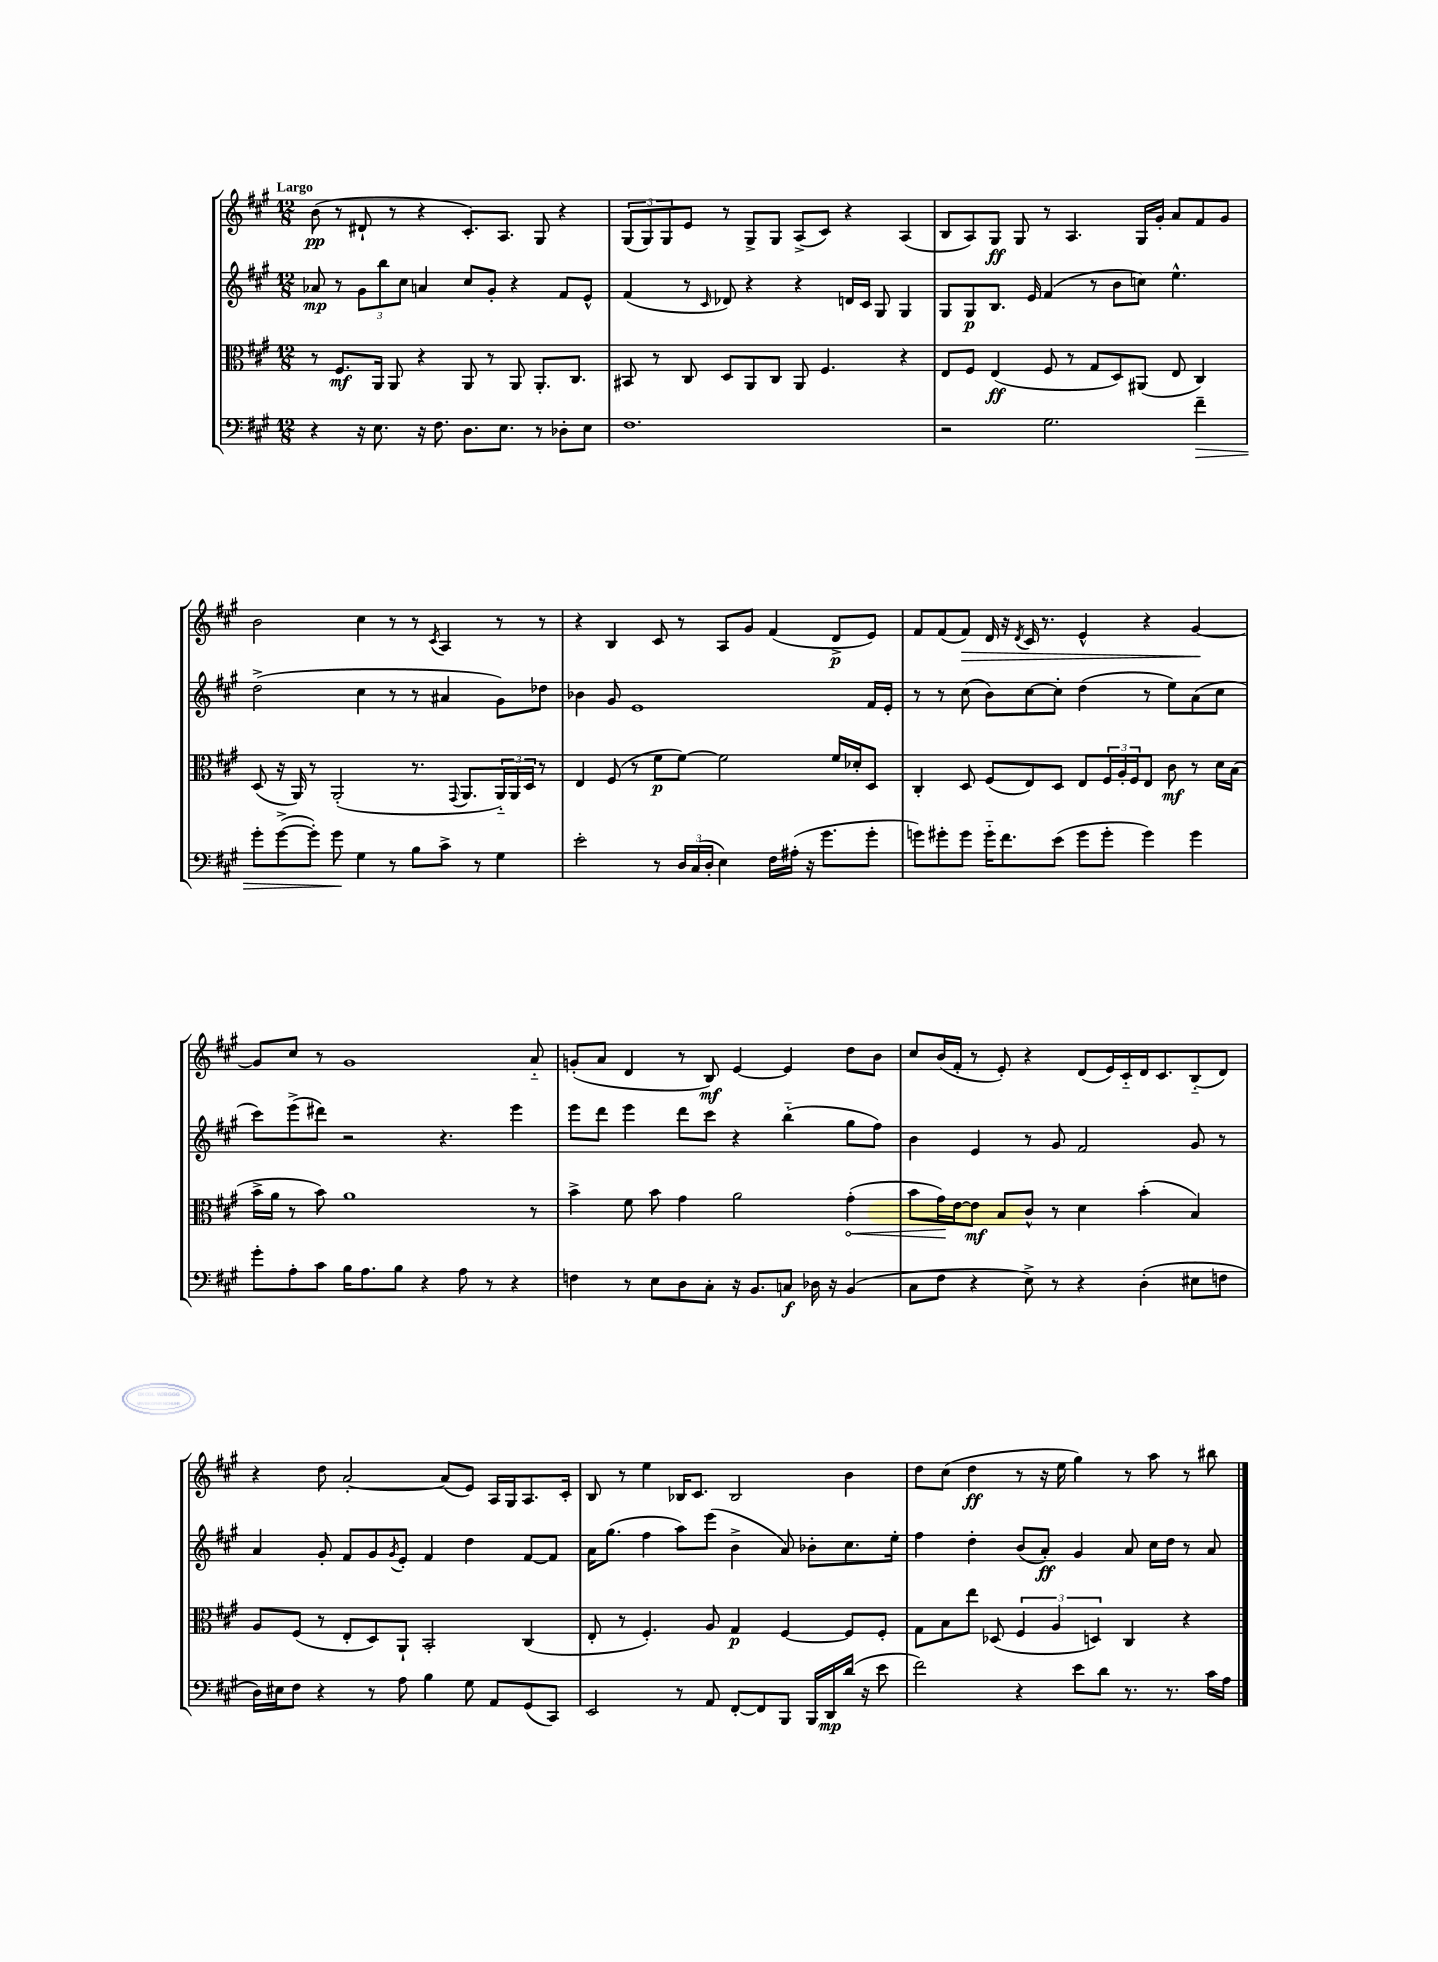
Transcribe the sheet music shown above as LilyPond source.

<<
\new StaffGroup <<
\new Staff = "s0" {
    \clef treble \key a \major \numericTimeSignature \time 12/8 \tempo "Largo"
    b'8\pp( r8 dis'8-! r8 r4 cis'8.-.) a8. gis8 r4 |
    \tuplet 3/2 { gis8( gis8) gis8 } e'8 r8 gis8-> gis8 a8->( cis'8) r4 a4( |
    b8 a8) gis8\ff gis8 r8 a4. gis16 gis'16-. a'8 fis'8 gis'8 |
    b'2 cis''4 r8 r8 \acciaccatura { cis'8 } a4 r8 r8 |
    r4 b4 cis'8 r8 a8 gis'8 fis'4( d'8->\p e'8) |
    fis'8 fis'8( fis'8\>) d'16 r16 \acciaccatura { d'8 } cis'16 r8. e'4-^ r4 gis'4~\! |
    gis'8 cis''8 r8 gis'1 a'8-_ |
    g'8-.( a'8 d'4 r8 b8\mf) e'4~ e'4 d''8 b'8 |
    cis''8 b'16( fis'16-. r8 e'8-.) r4 d'8( e'16) cis'16-_ d'16 cis'8. b8-_( d'8) |
    r4 d''8 a'2~-. a'8( e'8) a16 gis16 a8. cis'16-. |
    b8 r8 e''4 bes16 cis'8. bes2 b'4 |
    d''8 cis''8( d''4\ff r8 r16 e''16 gis''4) r8 a''8 r8 bis''8 \bar "|." |
}
\new Staff = "s1" {
    \clef treble \key a \major \numericTimeSignature \time 12/8
    aes'8\mp r8 \tuplet 3/2 { gis'8 b''8 cis''8 } a'4 cis''8 gis'8-. r4 fis'8 e'8-^ |
    fis'4( r8 \grace { cis'16 } des'8) r4 r4 d'16 cis'16 gis8 gis4 |
    gis8 gis8\p b8. e'16 fis'4( r8 b'8 c''8) e''4.-^ |
    d''2->( cis''4 r8 r8 ais'4 gis'8) des''8 |
    bes'4 gis'8 e'1 fis'16 e'16-. |
    r8 r8 cis''8( b'8) cis''8~ cis''8-. d''4( r8 e''8) a'8( cis''8 |
    cis'''8) e'''8->( dis'''8) r2 r4. e'''4 |
    e'''8 d'''8 e'''4 d'''8 cis'''8 r4 b''4-_( gis''8 fis''8) |
    b'4 e'4 r8 gis'8 fis'2 gis'8 r8 |
    a'4 gis'8-. fis'8 gis'8 \acciaccatura { gis'8 } e'8-. fis'4 d''4 fis'8~ fis'8 |
    a'16 gis''8.( fis''4 a''8) e'''8( b'4-> a'8) bes'8-. cis''8. e''16-. |
    fis''4 d''4-. b'8( a'8-.\ff) gis'4 a'8 cis''16 d''16 r8 a'8 \bar "|." |
}
\new Staff = "s2" {
    \clef alto \key a \major \numericTimeSignature \time 12/8
    r8 fis8.\mf a,16 a,8 r4 a,8 r8 a,8 a,8.-. cis8. |
    bis,8 r8 cis8 d8 a,8 cis8 a,8 fis4. r4 |
    e8 fis8 e4\ff( fis8 r8 gis8 d8) ais,8( e8 cis4) |
    d8( r16 a,16) r8 a,2-.( r8. \appoggiatura { gis,8 } a,8. \tuplet 3/2 { a,16-_) a,16 d16 } r8 |
    e4 fis8( r8 fis'8\p fis'8~) fis'2 fis'16 des'16-. d8 |
    cis4-. d8 fis8( e8) d8 e8 \tuplet 3/2 { fis16 a16-. fis16 } e8 cis'8\mf r8 d'16 b16( |
    b'16-> a'16 r8 b'8) a'1 r8 |
    b'4-> fis'8 b'8 gis'4 a'2 \once \override Hairpin.circled-tip = ##t gis'4-.\<( |
    b'8 gis'16\!) e'16~ e'8\mf b8 cis'8-^ r8 d'4 b'4-.( b4) |
    a8 fis8( r8 e8-. d8) a,8-! b,2-. cis4( |
    e8-. r8 fis4.-.) a8 gis4\p fis4~ fis8 fis8-. |
    gis8 b8 e''8 des8( \tuplet 3/2 { fis4 a4 d4) } cis4 r4 \bar "|." |
}
\new Staff = "s3" {
    \clef bass \key a \major \numericTimeSignature \time 12/8
    r4 r16 e8. r16 fis8. d8. e8. r8 des8-. e8 |
    fis1. |
    r2 gis2. fis'4--\> |
    gis'8-. gis'8~->( gis'8-.) gis'8\! gis4 r8 b8 cis'8-> r8 gis4 |
    e'2-. r8 \tuplet 3/2 { d16 cis16( d16-. } e4) fis16 ais16-.( r16 gis'8. gis'8-. |
    g'8) gis'8-. gis'8 gis'16-_ fis'8. e'8( gis'8 gis'8-. gis'4) gis'4 |
    gis'8-. a8-. cis'8 b16 a8. b8 r4 a8 r8 r4 |
    f4 r8 e8 d8 cis8-. r16 b,8. c8\f des16 r16 b,4( |
    cis8 fis8 r4 e8->) r8 r4 d4-.( eis8 f8 |
    d16) eis16 fis8 r4 r8 a8 b4 gis8 a,8 gis,8( cis,8) |
    e,2 r8 a,8 fis,8~-. fis,8 b,,8 b,,16 d,16\mp d'16( r16 e'8 |
    fis'2) r4 e'8 d'8 r8. r8. cis'16 a16 \bar "|." |
}
>>
>>
\layout { \context { \Score \remove "Bar_number_engraver" } }
